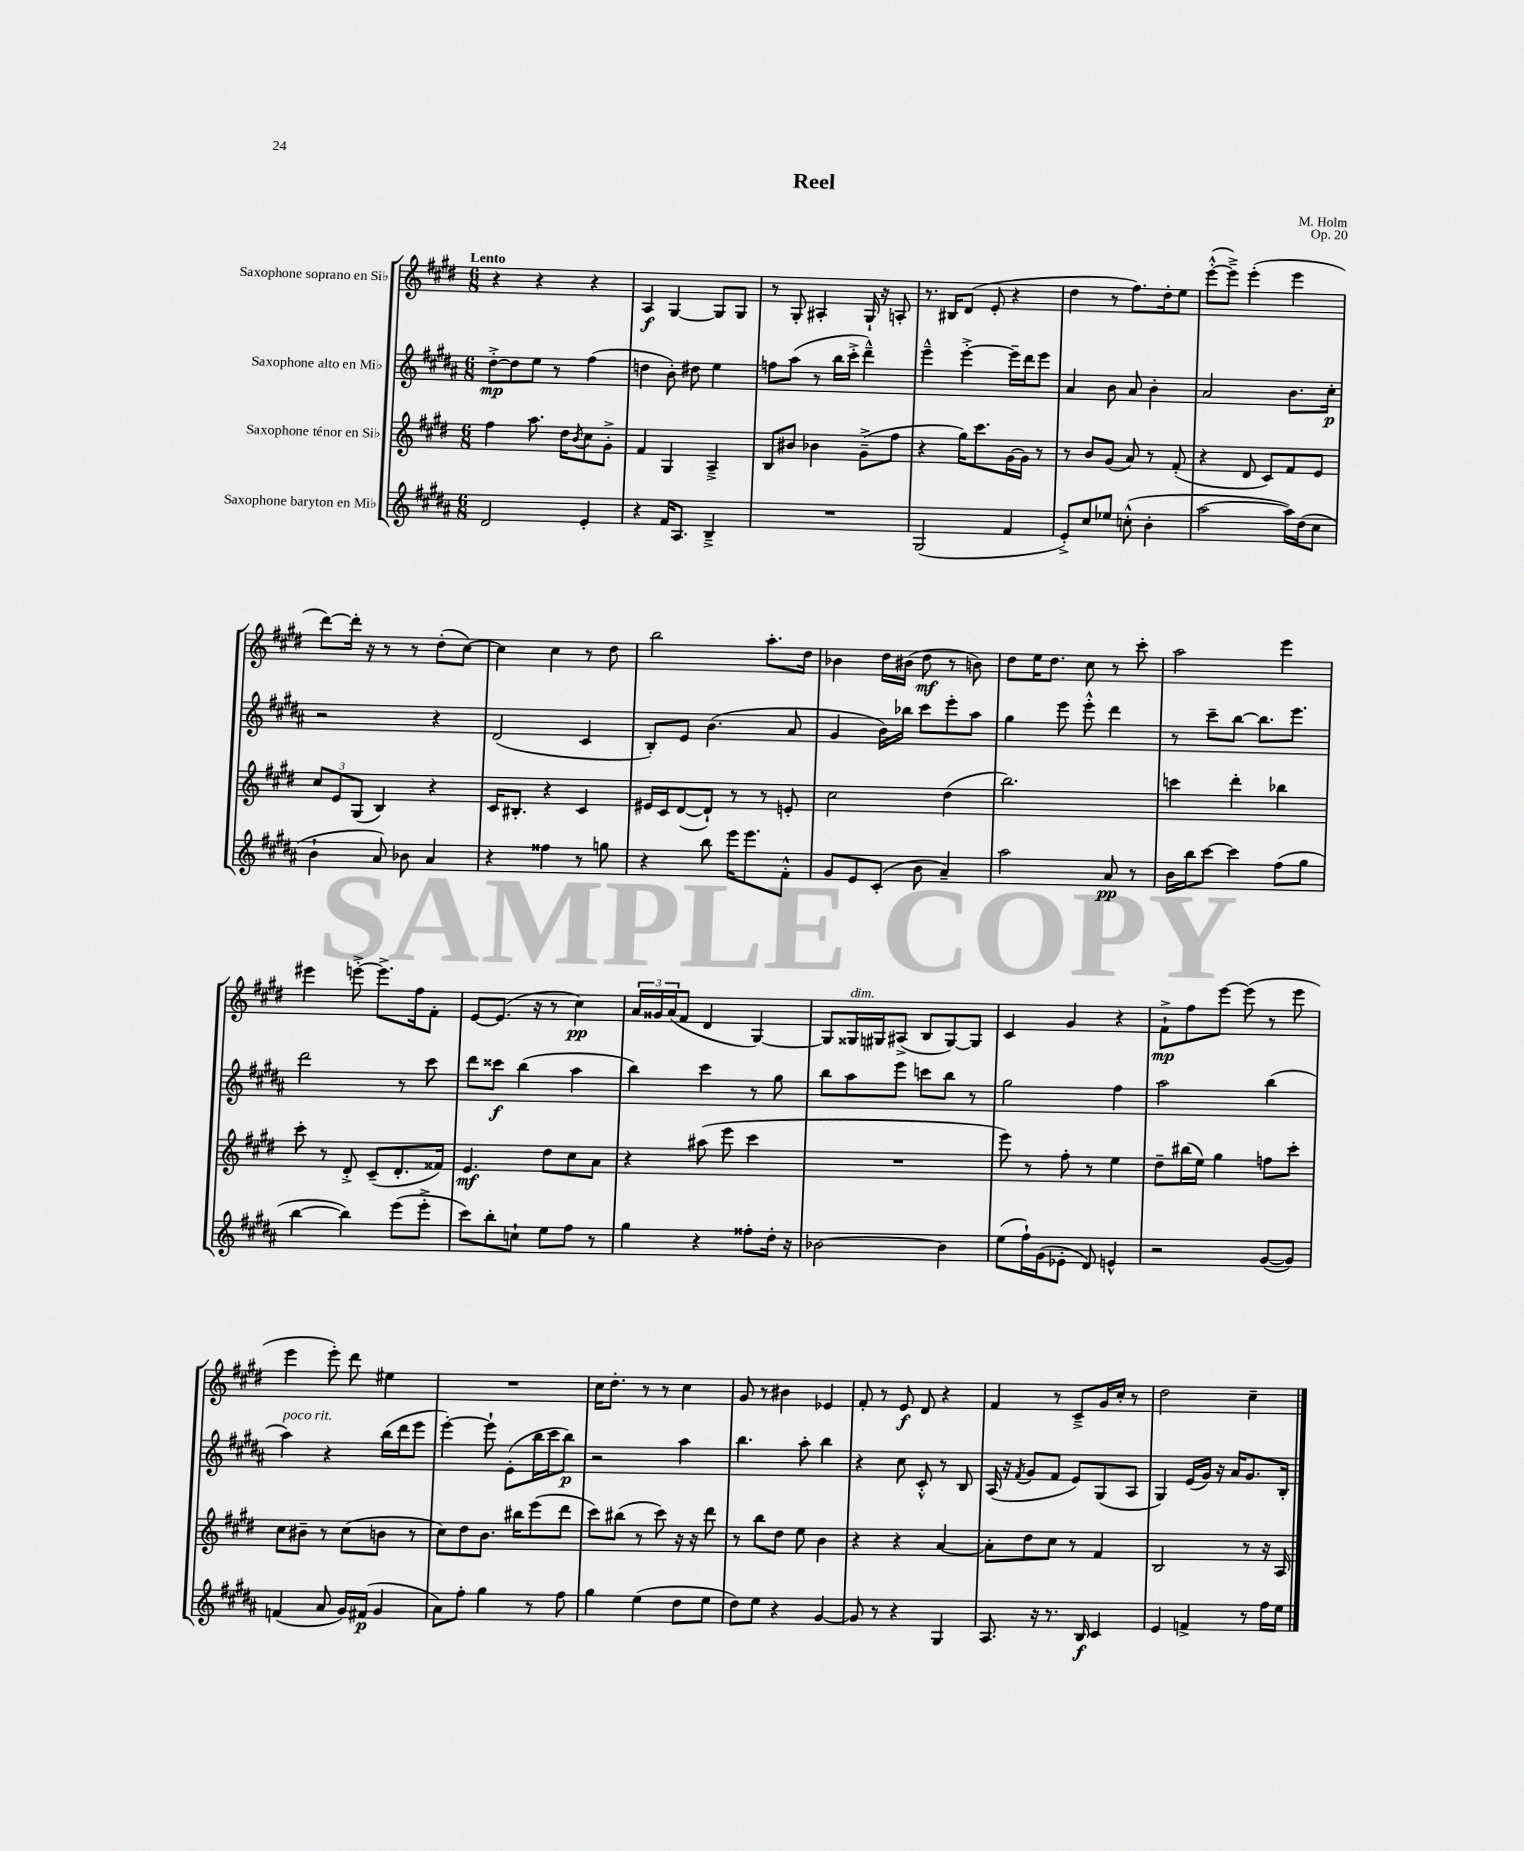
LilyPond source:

\header { title = "Reel" composer = "M. Holm" opus = "Op. 20" }
<<
\new StaffGroup <<
\new Staff = "s0" \with { instrumentName = "Saxophone soprano en Sib" } {
    \clef treble \key e \major \numericTimeSignature \time 6/8 \tempo "Lento"
    r4 r4 r4 |
    a4\f gis4~ gis8 gis8 |
    r8 gis8-. ais4-. gis16-! r16 a8-. |
    r8. bis16 dis'8( e'8-. r4 |
    dis''4 r8 fis''8.) dis''16-. e''8 |
    e'''8~-.-^( e'''8--->) e'''4-.( e'''4 |
    dis'''8~) dis'''16-. r16 r8 r8 dis''8-.( cis''8~) |
    cis''4 cis''4 r8 dis''8 |
    b''2 a''8.-. dis''16 |
    bes'4 dis''16 bis'16( dis''8\mf r8 b'8) |
    dis''8 e''16 dis''8. cis''8 r8 cis'''8-. |
    a''2 e'''4 |
    eis'''4 e'''8~-.-> e'''8.-> fis''16 fis'8-. |
    e'8~ e'8.( r16 r8 cis''4\pp) |
    \tuplet 3/2 { a'16 gisis'16 a'16( } fis'8 dis'4 gis4~) |
    gis8 gisis16^\markup { \italic "dim." } gis16 ais8->( b8 gis8~) gis8 |
    cis'4 gis'4 r4 |
    fis'8-!->\mp fis''8 e'''8~ e'''8( r8 e'''8 |
    e'''4 e'''8-.) dis'''8 eis''4 |
    R2. |
    cis''16 dis''8.-. r8 r8 cis''4 |
    gis'8 r8 bis'4 ees'4 |
    fis'8-. r8 e'8\f dis'8 r4 |
    fis'4 r8 cis'8---> gis'16 cis''16-. r8 |
    dis''2 cis''4-- \bar "|." |
}
\new Staff = "s1" \with { instrumentName = "Saxophone alto en Mib" } {
    \clef treble \key b \major \numericTimeSignature \time 6/8
    dis''8~-.->\mp dis''8 e''8 r8 fis''4( |
    d''4 b'8-.) dis''8 e''4 |
    f''8 ais''8( r8 b''16 cis'''16-.-> dis'''4---^) |
    e'''4---^ e'''4~-.-> e'''16-- dis'''16 e'''8 |
    ais'4 b'8 ais'8 b'4-. |
    ais'2 b'8. cis''16-.\p |
    r2 r4 |
    dis'2( cis'4 |
    b8-.) e'8 b'4.( ais'8 |
    gis'4 b'16) bes''16 cis'''8 e'''8-. ais''8 |
    gis''4 e'''8 e'''8-.-^ dis'''4 |
    r8 cis'''8-- b''8~ b''8. e'''8. |
    dis'''2 r8 cis'''8 |
    dis'''8 cisis'''8\f b''4( ais''4 |
    b''4) cis'''4 r8 gis''8 |
    b''8 ais''8 e'''8 c'''8 b''8 r8 |
    gis''2 fis''4 |
    ais''2 b''4( |
    ais''4^\markup { \italic "poco rit." }) r4 b''16( dis'''16 e'''8 |
    e'''4~-.) e'''8-! e'8-.( b''16 cis'''16 b''8\p) |
    r2 ais''4 |
    b''4. ais''8-. b''4 |
    r4 cis''8 cis'8-.-^ r8 b8 |
    ais16( r16 \acciaccatura { fis'8 } gis'8 fis'8 e'8) gis8( ais8 |
    gis4) e'16( gis'16) r16 ais'16 gis'8. b16-. \bar "|." |
}
\new Staff = "s2" \with { instrumentName = "Saxophone ténor en Sib" } {
    \clef treble \key e \major \numericTimeSignature \time 6/8
    fis''4 a''8. dis''16 \acciaccatura { b'8 } cis''8 gis'8-.-> |
    fis'4 gis4 a4---> |
    b8 bis'8 bes'4 gis'8--->( fis''8 |
    r4 gis''16) cis'''8. gis'16~ gis'16 r8 |
    r8 b'8 gis'8( a'8) r8 fis'8-.( |
    r4 dis'8 cis'8) fis'8 e'8 |
    \tuplet 3/2 { cis''8 e'8 gis8( } b4) r4 |
    cis'16 bis8.-. r4 cis'4 |
    eis'16 cis'16 dis'8~( dis'8-!) r8 r8 e'8-. |
    cis''2 dis''4( |
    b''2.) |
    c'''4 dis'''4-. bes''4 |
    cis'''8-. r8 dis'8-.-> cis'8--( dis'8.-. fisis'16) |
    e'4.\mf dis''8 cis''8 a'8 |
    r4 ais''8( e'''8 cis'''4 |
    R2. |
    e'''8) r8 fis''8-. r8 e''4 |
    dis''8-- bis''16( e''16) gis''4 f''8 cis'''8-. |
    cis''8 bis'8-- r8 cis''8( b'8 r8 |
    cis''8) dis''8 b'8. bis''16 e'''8( dis'''8 |
    cis'''8) bis''8( r8 cis'''8) r16 r16 dis'''8 |
    r8 b''8 dis''8 e''8 b'4 |
    r4 r4 a'4~ |
    a'8-. dis''8 cis''8 r8 fis'4 |
    b2 r8 r16 a16 \bar "|." |
}
\new Staff = "s3" \with { instrumentName = "Saxophone baryton en Mib" } {
    \clef treble \key b \major \numericTimeSignature \time 6/8
    dis'2 e'4-. |
    r4 fis'16 ais8. b4---> |
    R2. |
    gis2( fis'4 |
    e'8-.->) cis''8 ees''8 c''8-.-^( b'4-. |
    ais''2~ ais''16) dis''16( cis''8 |
    b'4-! ais'8) bes'8 ais'4 |
    r4 fisis''4 r8 g''8 |
    r4 b''8 e'''16 e'''8. fis'8-.-^ |
    gis'8 e'8 cis'8-.( b'8 ais'4--) |
    ais''2 ais'8\pp r8 |
    b'16 b''16 cis'''8~ cis'''4 fis''8( gis''8 |
    b''4~ b''4) e'''8( e'''8-.-> |
    cis'''8) b''8-. c''8-! e''8 fis''8 r8 |
    gis''4 r4 fisis''8-. dis''16-. r16 |
    bes'2~ bes'4 |
    e''8( fis''16-!) gis'16( ees'8-. dis'8) e'4-^ |
    r2 gis'8~( gis'8) |
    f'4( ais'8 gis'16) fis'16\p( gis'4 |
    ais'8) fis''8-. gis''4 r8 fis''8 |
    gis''4 e''4( dis''8 e''8 |
    dis''8) e''8 r4 gis'4~ |
    gis'8 r8 r4 gis4 |
    ais8. r16 r8. b16\f cis'4 |
    e'4 f'4-> r8 fis''16 e''16 \bar "|." |
}
>>
>>
\layout { \context { \Score \remove "Bar_number_engraver" } }
